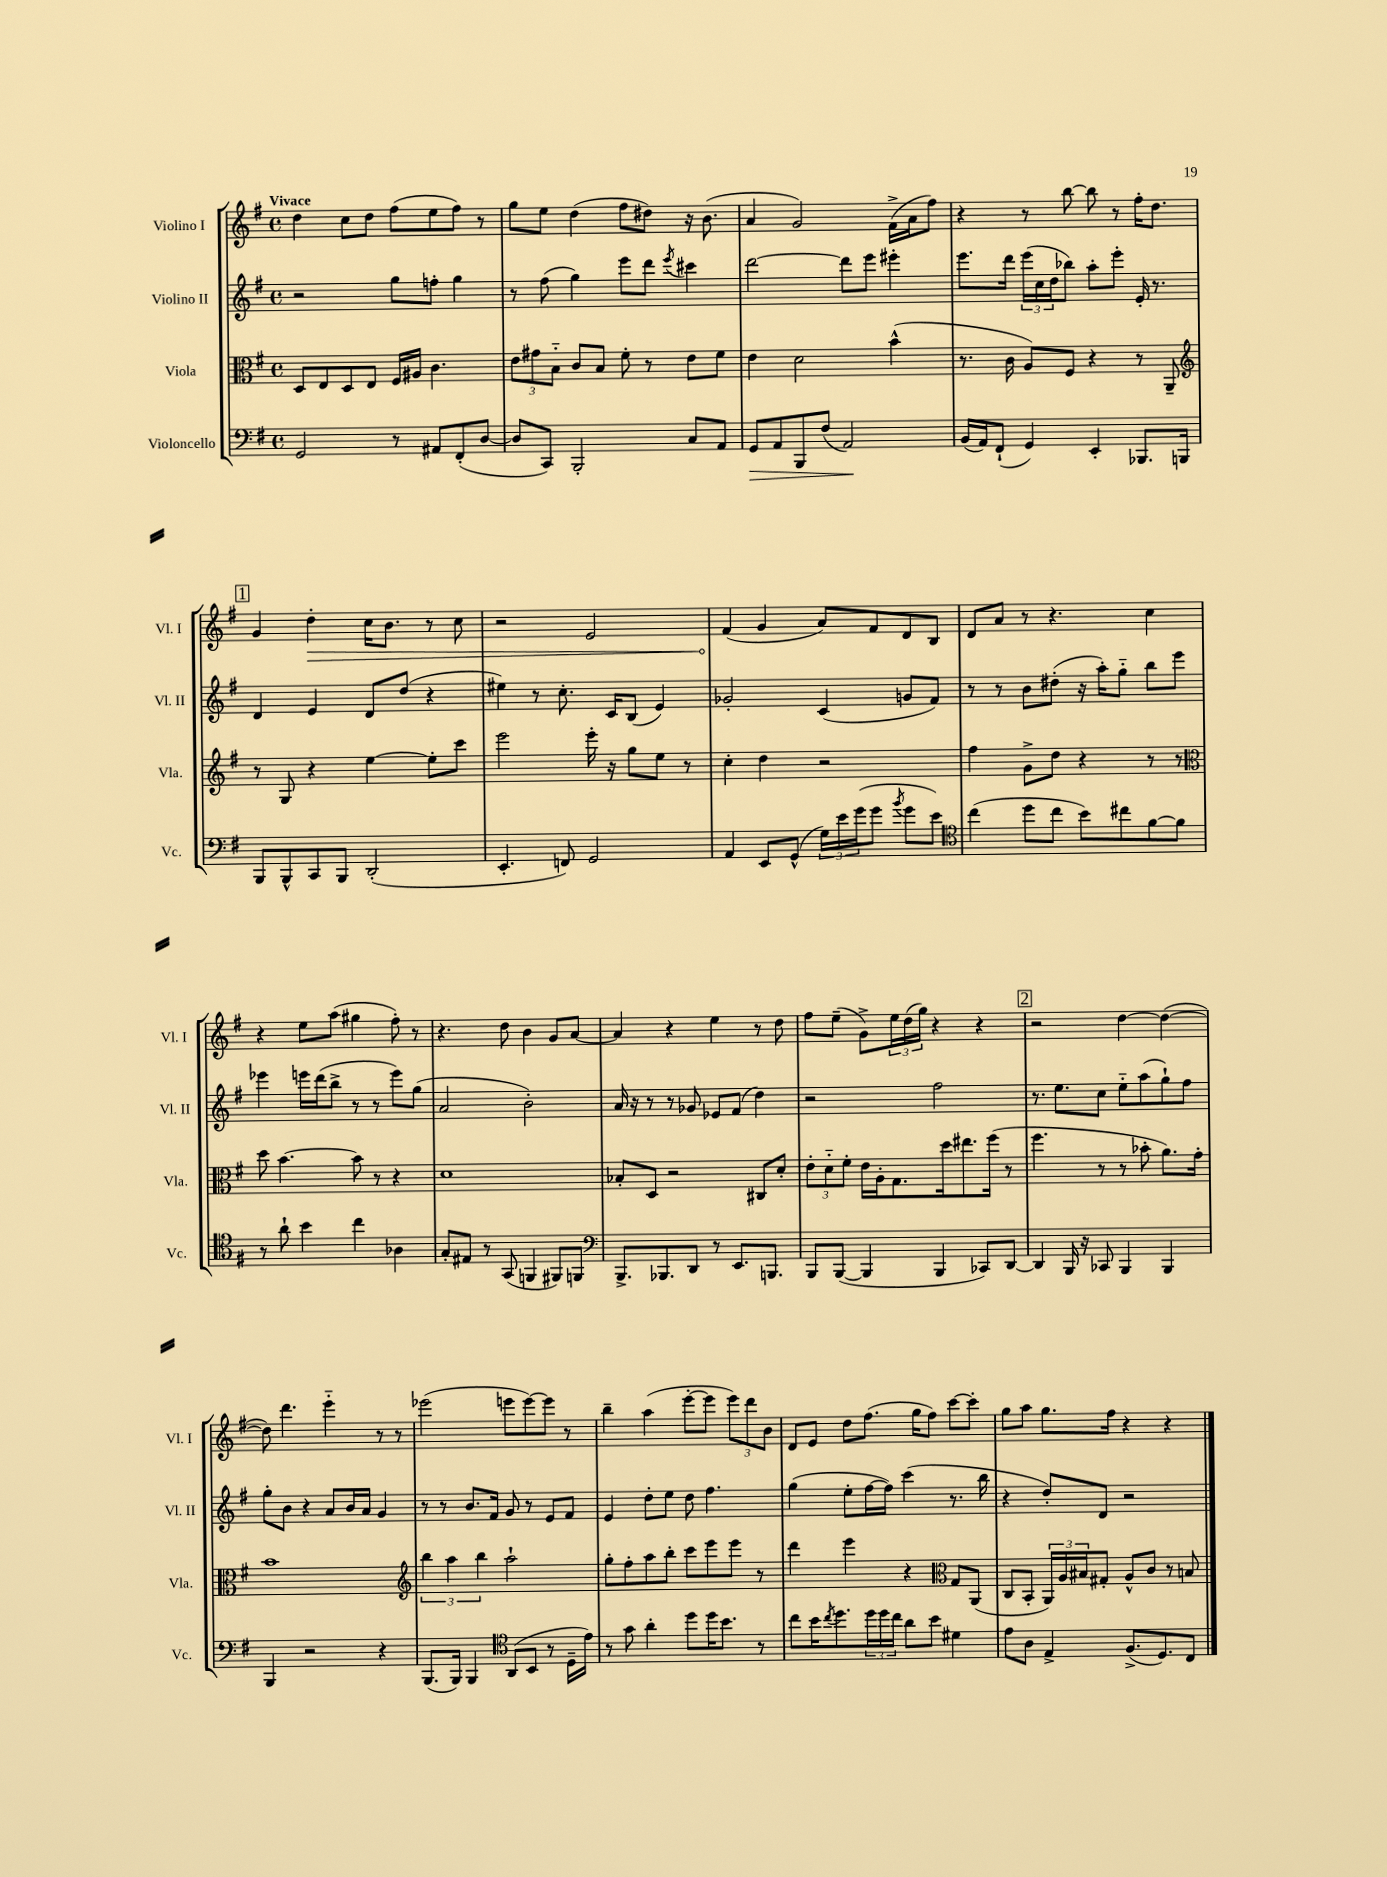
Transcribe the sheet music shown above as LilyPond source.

<<
\new StaffGroup <<
\new Staff = "s0" \with { instrumentName = "Violino I" shortInstrumentName = "Vl. I" } {
    \clef treble \key g \major \defaultTimeSignature \time 4/4 \tempo "Vivace"
    d''4 c''8 d''8 fis''8( e''8 fis''8) r8 |
    g''8 e''8 d''4( fis''8 dis''8) r16 b'8.( |
    a'4 g'2) fis'16->( a'16 fis''8) |
    r4 r8 b''8~ b''8 r8 fis''16-. d''8. |
    \mark \markup { \box "1" } g'4 \once \override Hairpin.circled-tip = ##t d''4-.\> c''16 b'8. r8 c''8 |
    r2 e'2 |
    fis'4\!( g'4 a'8) fis'8 d'8 b8 |
    d'8 a'8 r8 r4. c''4 |
    r4 e''8 a''8( gis''4 fis''8-.) r8 |
    r4. d''8 b'4 g'8 a'8~ |
    a'4 r4 e''4 r8 d''8 |
    fis''8 e''8--( g'8->) \tuplet 3/2 { e''16 d''16( g''16) } r4 r4 |
    \mark \markup { \box "2" } r2 d''4~ d''4~( |
    d''8) d'''4. e'''4-_ r8 r8 |
    ees'''2( e'''8 e'''8~) e'''8 r8 |
    b''4-- a''4( e'''8~-. e'''8 \tuplet 3/2 { e'''8) d'''8 b'8 } |
    d'8 e'8 d''8 fis''8.( g''16 fis''8) c'''8~ c'''8-. |
    g''8 a''8 g''8. fis''16 r4 r4 \bar "|." |
}
\new Staff = "s1" \with { instrumentName = "Violino II" shortInstrumentName = "Vl. II" } {
    \clef treble \key g \major \defaultTimeSignature \time 4/4
    r2 g''8 f''8-. g''4 |
    r8 fis''8( g''4) e'''8 d'''8 \acciaccatura { e'''8 } cis'''4 |
    d'''2~ d'''8 e'''8 eis'''4-. |
    e'''8. d'''16 \tuplet 3/2 { e'''16( c''16 d''16 } bes''8) a''8-. e'''8-. e'16-. r8. |
    \mark \markup { \box "1" } d'4 e'4 d'8 d''8( r4 |
    eis''4) r8 c''8.-. c'16 b8( e'4) |
    ges'2-. c'4( g'8 fis'8) |
    r8 r8 b'8 dis''8-.( r16 a''16-.) g''8-_ b''8 e'''8 |
    ees'''4 e'''16 d'''16( b''8-> r8 r8 e'''8) g''8( |
    a'2 b'2-.) |
    a'16 r16 r8 r8 ges'8 ees'8 fis'8( d''4) |
    r2 fis''2 |
    \mark \markup { \box "2" } r8. e''8. c''8 e''8-_ a''8( g''8-!) fis''8 |
    g''8-. b'8 r4 a'8 b'16 a'16 g'4 |
    r8 r8 b'8. fis'16 g'8 r8 e'8 fis'8 |
    e'4 d''8-. e''8 d''8 fis''4. |
    g''4( e''8-. fis''16~ fis''16) c'''4( r8. b''16 |
    r4 d''8-.) d'8 r2 \bar "|." |
}
\new Staff = "s2" \with { instrumentName = "Viola" shortInstrumentName = "Vla." } {
    \clef alto \key g \major \defaultTimeSignature \time 4/4
    d8 e8 d8 e8 fis16 ais16 c'4. |
    \tuplet 3/2 { e'8 gis'8 b8-_ } c'8 b8 fis'8-. r8 e'8 fis'8 |
    e'4 d'2 b'4-^( |
    r8. c'16 a8) fis8 r4 r8 a,8-- |
    \mark \markup { \box "1" } \clef treble r8 g8 r4 e''4~ e''8-. c'''8 |
    e'''2 e'''16-. r16 g''8 e''8 r8 |
    c''4-. d''4 r2 |
    fis''4 g'8-> d''8 r4 r8 r8 |
    \clef alto d''8 b'4.~ b'8 r8 r4 |
    d'1 |
    bes8-. d8 r2 cis8 d'8-. |
    \tuplet 3/2 { e'8-. d'8-_ fis'8-. } e'16 a16-. g8. d''16 eis''8. fis''16( r8 |
    \mark \markup { \box "2" } fis''4. r8 r8 bes'8-. a'8.) g'16-. |
    b'1 |
    \clef treble \tuplet 3/2 { b''4 a''4 b''4 } a''2-! |
    g''8-. fis''8-. a''8 b''8-. c'''8 e'''8 e'''8 r8 |
    d'''4 e'''4 r4 \clef alto g8 a,8( |
    c8 b,8-. \tuplet 3/2 { a,16) a16 bis16 } gis8-. a8-^ c'8 r8 b8 \bar "|." |
}
\new Staff = "s3" \with { instrumentName = "Violoncello" shortInstrumentName = "Vc." } {
    \clef bass \key g \major \defaultTimeSignature \time 4/4
    g,2 r8 ais,8 fis,8-.( d8~ |
    d8 c,8) b,,2-. c8 a,8 |
    g,8\> a,8 b,,8 fis8( a,2\!) |
    b,16( a,16) fis,8-!( g,4) e,4-. bes,,8. b,,16 |
    \mark \markup { \box "1" } b,,8 b,,8-^ c,8 b,,8 d,2-.( |
    e,4.-. f,8) g,2 |
    a,4 e,8 g,8-^( \tuplet 3/2 { g16) e'16 g'16( } g'8 \acciaccatura { b'8 } g'8 e'8) |
    \clef tenor c''4( d''8 c''8 b'8) cis''8 fis'8~ fis'8 |
    r8 a'8-! b'4 c''4 aes4 |
    g8-. eis8 r8 g,8( f,4 fis,8) f,8 |
    \clef bass b,,8.-> bes,,8. d,8 r8 e,8. b,,8. |
    b,,8 b,,8~( b,,4 b,,4 ces,8) d,8~ |
    \mark \markup { \box "2" } d,4 b,,16 r16 ces,8 b,,4 b,,4 |
    b,,4 r2 r4 |
    b,,8.( b,,16) b,,4 \clef tenor a,8( b,8 r8 d16-- e'16) |
    r8 g'8 a'4-. d''8 d''16 b'8. r8 |
    c''8 b'16 \acciaccatura { c''8 } d''8. \tuplet 3/2 { d''16 d''16 c''16 } a'8 b'8 dis'4 |
    e'8 a8 e4-> fis8.->( d8.) c8 \bar "|." |
}
>>
>>
\layout { \context { \Score \remove "Bar_number_engraver" } }
